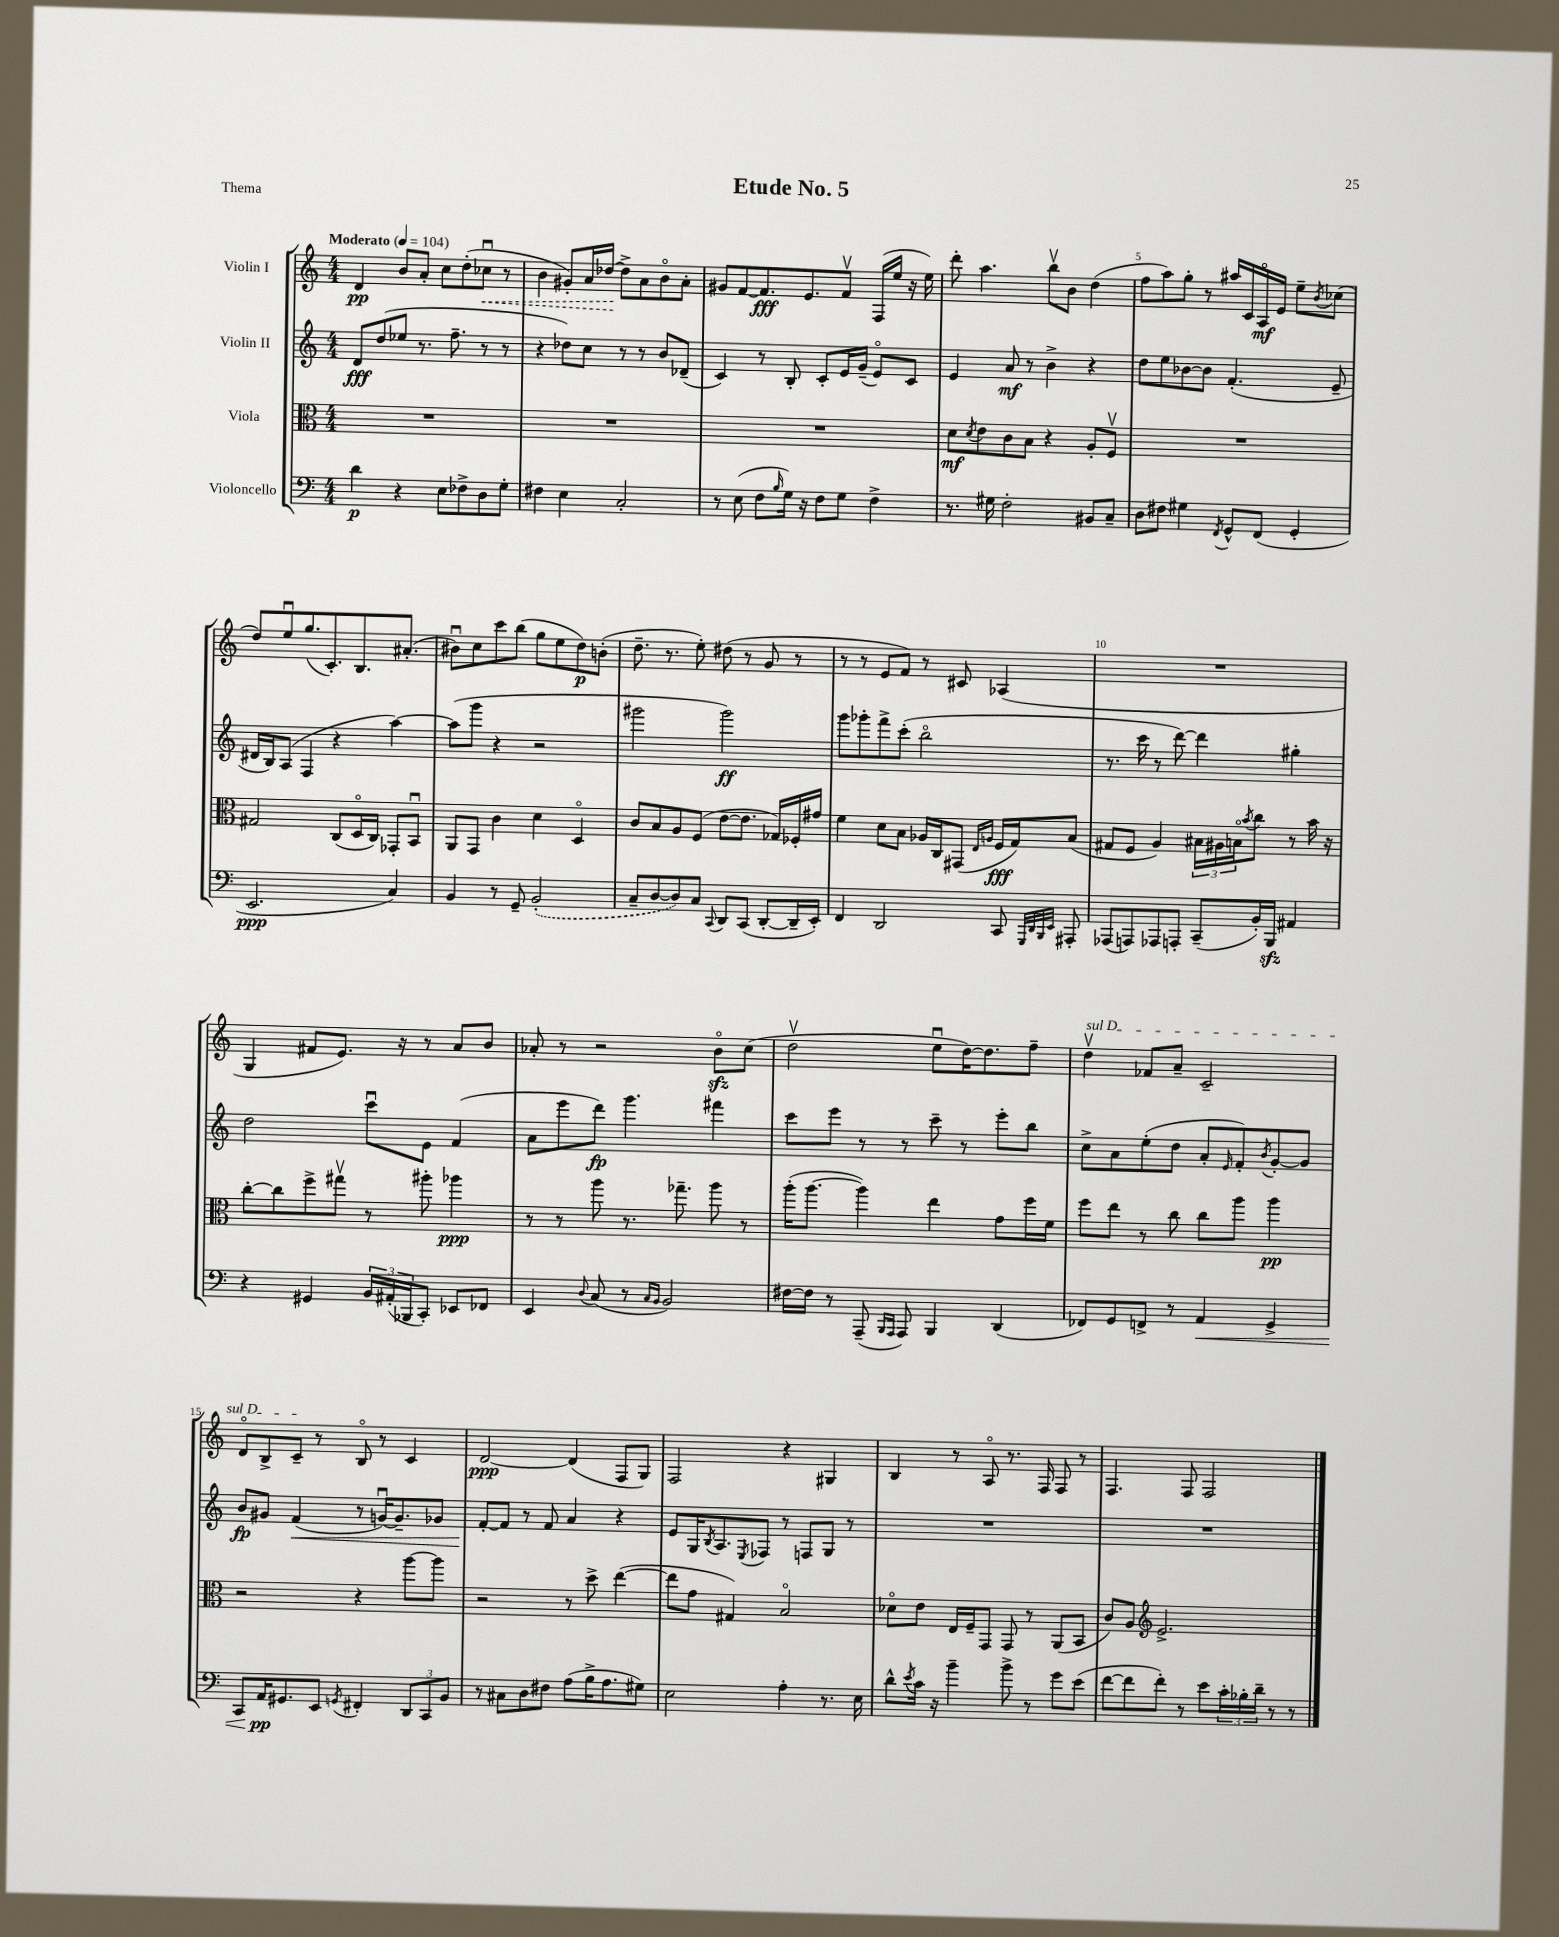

**kern	**kern	**kern	**kern
*staff4	*staff3	*staff2	*staff1
*clefF4	*clefC3	*clefG2	*clefG2
*k[]	*k[]	*k[]	*k[]
*M4/4	*M4/4	*M4/4	*M4/4
*MM104	*MM104	*MM104	*MM104
4d\	1r	8d/L	4d/
.	.	(8dd/	.
4r	.	8ee-/J	8b/L
.	.	8.r	8a'/J
8E\L	.	.	8cc\L
.	.	8.ff~\	.
8F-^\	.	.	(8dd'\
8D\	.	8r	8cc-u\J
8G'\J	.	8r	8r
=	=	=	=
4F#\	1r	4r	4b\
4E\	.	8dd-\L)	8g#'/L)
.	.	8cc\J	16a/L
.	.	.	[16dd-/JJ
2C'/	.	8r	8dd-^\]L
.	.	8r	8a\
.	.	8b/L	8bo\
.	.	(8d-~/J	8a'\J
=	=	=	=
8r	1r	4c/)	8g#/L
(8E\	.	.	[8f/
8F\L	.	8r	8.f/]
16qqB/	.	.	.
16G\Jk)	.	8B'/	.
16r	.	.	8.e/
8F\L	.	8c'/L	.
8G\J	.	16e/L	8fv/J
.	.	(16g~/JJ	.
4F^\	.	8eo/L)	(16F/LL
.	.	.	16ee/JJ
.	.	8c/J	16r
.	.	.	16ee\)
=	=	=	=
8.r	8d\L	4e/	8ddd'\
.	8qd/	.	.
.	8e\	.	4.aa\
16G#\	.	.	.
2F'\	8c\	8a/	.
.	8B\J	8r	.
.	4r	4b^\	8bbv\L
.	.	.	8b\J
8BB#/L	8A'/L	4r	(4dd\
8C~/J	8Fv/J	.	.
=	=	=	=
8D\L	1r	8dd\L	8ff\L
8F#\J	.	8ee\	8aa\)
4G#\	.	[8b-\	8gg'\J
.	.	8b-\]J	8r
8qFF/	.	.	.
8GG^^/L	.	(4.f'/	16aa#/LL
.	.	.	16c/
(8FF/J	.	.	16Ao/
.	.	.	16e/JJ
4GG'/	.	.	8ee~\L
.	.	.	8qb/
.	.	8e~/	(8cc-\J
=	=	=	=
2.EE/	2G#/	16d#/LL	8dd/L)
.	.	16B/J)	.
.	.	(8A/J	8eeu/
.	.	4F/	(8.gg/
.	.	.	8.c'/)
.	(8C/L	4r	.
.	16Do/L	.	8.B/
.	16C/JJ)	.	.
4C/)	8GG-'/L	[4aa\)	.
.	.	.	(8.a#'/J
.	8BBu/J	.	.
=	=	=	=
4BB/	8AA/L	(8aa\]L	8b#u\L)
.	8GG/J	8ggg\J	8cc\
8r	4c\	4r	8ccc\
8GG~/	.	.	(8bb\J
(2BB'/	4d\	2r	8gg\L
.	.	.	8ee\
.	4Do/	.	8dd\)
.	.	.	(8b'\J
=	=	=	=
8C~/L	8c/L	2ggg#\	8.dd~\
[8D/	8B/	.	.
.	.	.	8.r
8D/])	8A/	.	.
8C/J	(8F/J	.	8ee'\)
8qqCC/	.	.	.
8DD/L	[8e\L	2ggg#\)	(8dd#\
(8CC/J	8.e\]J	.	8r
[8DD'/L	.	.	8g/
.	16G-/LL)	.	.
16DD~/]L	16F-'/	.	8r
16EE'/JJ)	16g#/JJ	.	.
=	=	=	=
4FF/	4f\	8ggg\L	8r
.	.	8ggg-'\	8r
2DD/	8d\L	8fff^\	8e/L
.	8B\J	(8ccc'\J	8f/J)
.	16A-/LL	2bbo\	8r
.	16C/J	.	.
.	(8GG#/J	.	8c#/
.	16qqE/LL	.	.
.	16qqA/JJ	.	.
8CC/	16F/LL	.	(4A-/
.	16G/J)	.	.
32qqGGG/LLL	.	.	.
32qqDD/	.	.	.
32qqBBB/	.	.	.
32qqEE/JJJ	.	.	.
8AAA#'/	(8B/J	.	.
=	=	=	=
(8AAA-/L	8G#/L	8.r	1r
8AAA/)	8F/J	.	.
.	.	16ccc\	.
8AAA-/	4A/)	8r	.
8AAA'/J	.	[8ddd\)	.
(8CC~/L	24B#\LL	4ddd\]	.
.	24A#\	.	.
.	24Bo\J	.	.
.	8qb/	.	.
16BB'/L)	8cc\J	.	.
16BBB/JJ	.	.	.
4AA#/	8r	4gg#'\	.
.	16b\	.	.
.	16r	.	.
=	=	=	=
4r	[8cc'\L	2dd\	4G/
.	8cc\]	.	.
4GG#/	8ff^\	.	8f#/L
.	8gg#v\J	.	8.e/J)
24BB/LL	8r	8cccu\L	.
(24AA#'/	.	.	.
.	.	.	16r
24BBB-/J	.	.	.
8CC'/J)	8aa#'\	8e\J	8r
8EE-/L	4aa-\	(4f/	8a/L
8FF-/J	.	.	8b/J
=	=	=	=
4EE/	8r	8a\L	8a-'/
.	8r	8eee\	8r
8qqD/	.	.	.
(8C/	8aa\	8ddd\J)	2r
8r	8.r	4.ggg\	.
16qqC/LL	.	.	.
16qqBB/JJ	.	.	.
2BB/)	.	.	.
.	8.gg-~\	.	.
.	8aa\	4fff#\	8bo\L
.	8r	.	(8cc\J
=	=	=	=
[16F#\LL	(16aa'\LK	8ccc\L	2ddv\
16F#\]JJ	[8.aa\J	.	.
8r	.	8eee\J	.
(8AAA~/	4aa\])	8r	.
16qqBBB/LL	.	.	.
16qqAAA/JJ	.	.	.
8AAA/)	.	8r	.
4BBB/	4ee\	8ccc~\	8eeu\L
.	.	8r	[16dd\K)
.	.	.	8.dd\]
(4DD/	8g\L	8eee'\L	.
.	16ff\L	8bb\J	8ff~\J
.	16f\JJ	.	.
=	=	=	=
8FF-/L)	8ff\L	8cc^\L	4ddv\
8GG/	8ee\J	8a\	.
8FF^/J	8r	(8ee'\	8f-/L
8r	8cc\	8dd\J	8a~/J
4AA/	8cc\L	8a'/L	2c~/
.	.	16qqe/	.
.	8aa\J	8f'/)	.
.	.	8qb/	.
4GG^/	4aa\	[8g'/	.
.	.	8g/]J	.
=	=	=	=
8CC/L	2r	8b/L	8do/L
16AA/K	.	8g#/J	8B^/
8.GG#/	.	.	.
.	.	(4f/	8c~/J
8EE/J	.	.	8r
8qGG/	.	.	.
4FF#'/	4r	8r	8Bo/
.	.	[16gu/LK)	8r
.	.	8.g~/]	.
12DD/L	[8aa\L	.	4c/
12CC/	.	.	.
.	8aa\]J	8g-/J	.
12BB/J	.	.	.
=	=	=	=
8r	2r	[8f'/L	[2d/
8C#\L	.	8f/]J	.
8D\	.	8r	.
8F#\J	.	8f/	.
(8A\L	8r	4a/	(4d/]
16B^\K	8dd^\	.	.
8.A\	.	.	.
.	([4ee\	4r	8F/L
8G#\J)	.	.	8G/J)
=	=	=	=
2E\	8ee\]L	8e/L	2F/
.	8g\J	16G/K	.
.	.	8qB/	.
.	.	8.A/	.
.	4G#/)	.	.
.	.	8qE/	.
.	.	8F-/J	.
4A'\	2Bo/	8r	4r
.	.	8F/L	.
8.r	.	8G/J	4G#/
.	.	8r	.
16E\	.	.	.
=	=	=	=
8d^^\L	8d-o\L	1r	4B/
8qe/	.	.	.
16c\Jk	8e\J	.	.
16r	.	.	.
4b~\	16E/LL	.	8r
.	16F~/J	.	.
.	8GG/J	.	8Ao/
8b^\	8GG/	.	8.r
8r	8r	.	.
.	.	.	16F/
8g\L	(8AA/L	.	8F/
(8e\J	8BB/J	.	8r
=	=	=	=
[8f\L	8c/L)	1r	4.F/
8f\]	8A/J	.	.
*	*clefG2	*	*
8f'\J)	2.e^/	.	.
8r	.	.	8F/
8e\L	.	.	2F/
24c'\L	.	.	.
24B-'\	.	.	.
24d~\JJ	.	.	.
8r	.	.	.
8r	.	.	.
==	==	==	==
*-	*-	*-	*-
